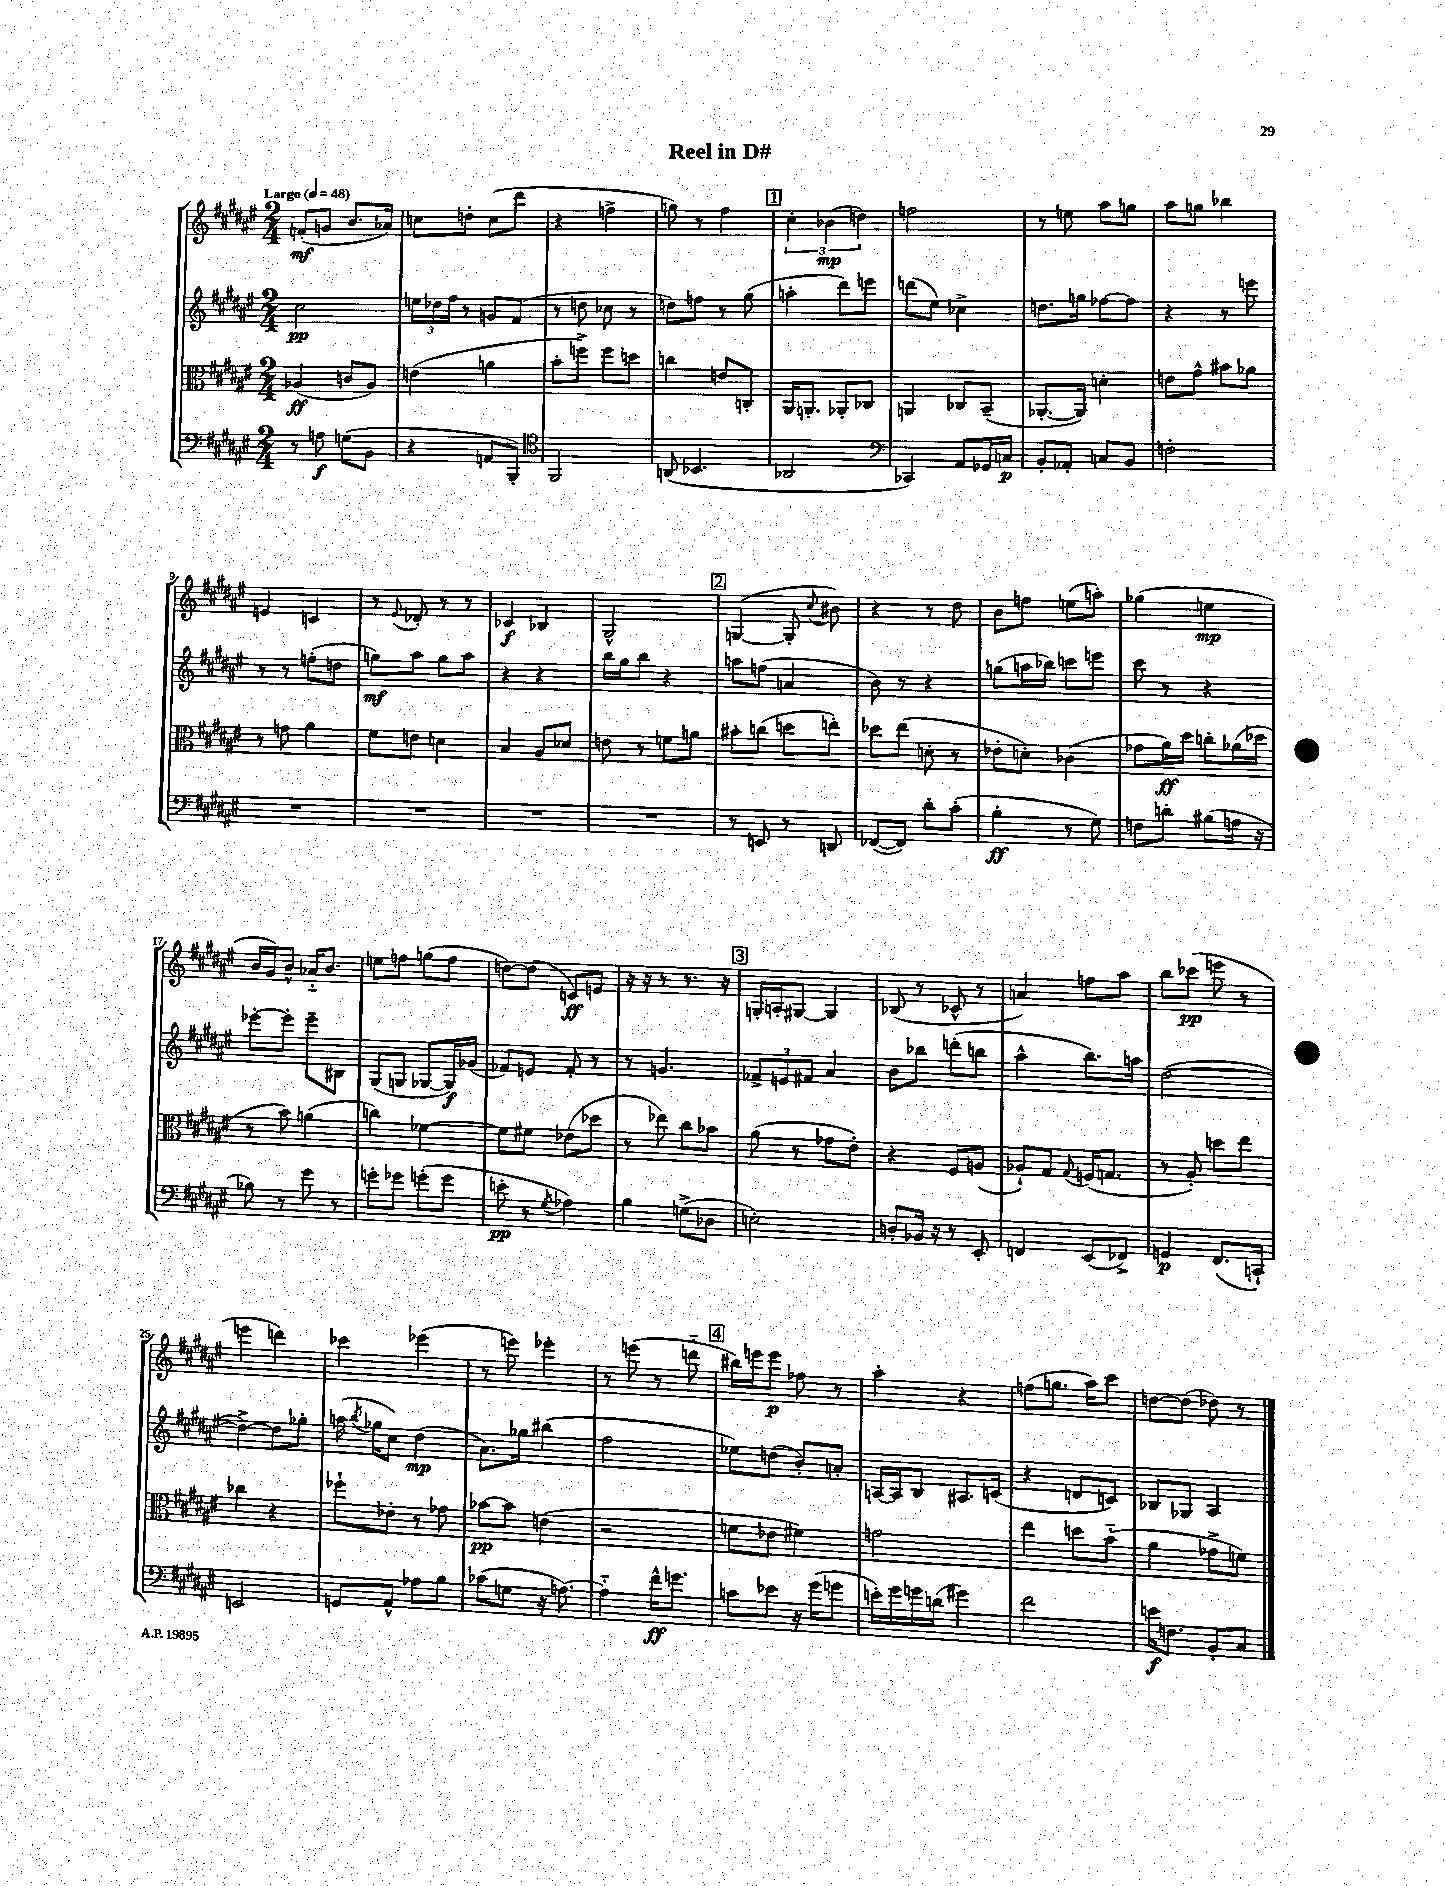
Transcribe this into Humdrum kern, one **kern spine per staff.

**kern	**kern	**kern	**kern
*staff4	*staff3	*staff2	*staff1
*clefF4	*clefC3	*clefG2	*clefG2
*k[f#c#g#d#a#e#]	*k[f#c#g#d#a#e#]	*k[f#c#g#d#a#e#]	*k[f#c#g#d#a#e#]
*M2/4	*M2/4	*M2/4	*M2/4
*MM48	*MM48	*MM48	*MM48
8r	(4A-	2cc#	(8f'
8A	.	.	8g
(8G	8c	.	8.b
8BB	8A-)	.	.
.	.	.	16a-)
=	=	=	=
4r	(4e	24ee	8cc
.	.	24dd-	.
.	.	24ff#	.
.	.	8r	8dd'
8AA	4a	8g	(8cc
8BBB')	.	(8f#	8ddd#
=	=	=	=
*clefC4	*	*	*
2FF#	8b'	8r	4r
.	8ff^)	8dd	.
.	8ff	8cc-	4ff^
.	8dd	8r	.
=	=	=	=
(8AA	4cc	8dd)	8gg)
4.BB-	.	8ff	8r
.	8e	8r	4ff#
.	8C'	(8gg#	.
=	=	=	=
2AA-	16AA#	4aa'	6cc#'
.	8.AA'	.	.
.	.	.	(6b-
.	8AA-'	8ddd#)	.
.	.	.	6dd)
.	8C-	8eee	.
=	=	=	=
*clefF4	*	*	*
4CC-)	4AA	(8ddd	2ff
.	.	8ee#)	.
8AA#	8C-	4cc-^	.
16GG-	(8BB~	.	.
16C	.	.	.
=	=	=	=
8BB'	[8.AA-'	8.dd	8r
8AA-'	.	.	8ee
.	16AA-])	16gg	.
8C	4d'	[8ff-	8aa#
8BB	.	8ff-]	8gg
=	=	=	=
2F'	8e	4r	8aa#
.	8g#^^	.	8gg
.	8b#	8r	4bb-
.	8a-	8eee	.
=	=	=	=
2r	8r	8r	4e
.	8g	8r	.
.	4a#	(8ff'	4c
.	.	8dd	.
=	=	=	=
2r	8f#	8gg)	8r
.	.	.	8qqe#
.	8e	8aa#	8d-'
.	4d	8gg	8r
.	.	8aa#	8r
=	=	=	=
2r	4B	4r	4c-
.	8A#	4r	4B-
.	8d-	.	.
=	=	=	=
2r	8e	16bb	2G#^^
.	.	16gg#	.
.	8r	8bb	.
.	8f	4r	.
.	8a	.	.
=	=	=	=
8r	8b#'	8aa	([4G
8EE	(8cc	(8ff	.
8r	8dd	4a	8G']
.	.	.	8qqcc#
8DD	8ee')	.	8b#)
=	=	=	=
([8FF-	8dd-	8b)	4r
8FF-])	(8ee#	8r	.
8d#'	8d'	4r	8r
(8c#'	8r	.	8dd#
=	=	=	=
4B'	8e-'	(8gg	8b
.	8d')	16aa	8ff
.	.	16bb-)	.
8r	(4c-	8ccc	(8ee
8G#)	.	8eee	8aa')
=	=	=	=
8F	8g-	8ccc#	(4gg-
8d'	16a#)	8r	.
.	16dd#	.	.
(8B#	8cc'	4r	4ee
16A	(16a-	.	.
16r	16dd-	.	.
=	=	=	=
8B-)	8r	[8eee-'	16b
.	.	.	16g#)
8r	8b)	8eee-']	8b^^
8g#	(4a	8eee-~	16a-'~
.	.	.	8.b
8r	.	8B#	.
=	=	=	=
8g'	4cc)	(8G#	8ee
8g-	.	8G	8ff
(8g'	[4f-	[8G-	(8gg
8g	.	16G-])	8ff
.	.	(16g-	.
=	=	=	=
8e'	8f-]	8f-)	[8dd)
8r	8f#	8e	(8dd]
8qG#	.	.	.
4A-)	(8e-	8f-'	8c)
.	8dd-	8r	8e
=	=	=	=
4B	8r	8r	16r
.	.	.	16r
.	8ee-)	4.g	8r
(8G^	8cc#	.	8.r
8D-	8b-	.	.
.	.	.	16r
=	=	=	=
2E')	(8a#	12f-^	16G'
.	.	.	16A'
.	.	12e	.
.	8r	.	[8G#
.	.	12f#	.
.	8g-	4a#	4G#]
.	8e#')	.	.
=	=	=	=
8D'	4r	8b	(8B-
16BB-	.	8bb-	8r
16r	.	.	.
8r	8F#	(8ddd'	8c-^^
8EE#'	(8A	8bb	8r
=	=	=	=
4FF	8A-`)	4aa#^^	4a)
.	8G#	.	.
.	8qqG#	.	.
(8EE#	(16F	8.bb)	8ff
.	8.G	.	.
8FF-^)	.	.	8aa#
.	.	16aa	.
=	=	=	=
4GG	8r	([2dd#	8bb
.	8A#')	.	(8ccc-
(8.FF#	8dd	.	8eee
.	8ee#	.	8r
16CC`)	.	.	.
=	=	=	=
2EE	4cc-	4dd#^_)	4eee
.	4r	8dd#]	4ddd)
.	.	8gg-'	.
=	=	=	=
8GG	8ff-`	(16aa	4ccc-
.	.	8qbb	.
.	.	16gg-	.
8AA#^^	8e-'	8cc#)	.
8A-	8r	(4dd#	(4eee-
8B	8g-	.	.
=	=	=	=
(8c-	[8b-	8.a#)	8r
8G	8b-]	.	8eee)
.	.	16gg-	.
16r	(4e	(4bb#	4eee-'
[8.A)	.	.	.
=	=	=	=
4A'~]	2r	2ff#	8r
.	.	.	(8eee
16f#^^	.	.	8r
8.g	.	.	.
.	.	.	8ddd'~
=	=	=	=
8c	8f	8ee-)	16bb#)
.	.	.	16eee
8e-	8e-	(8dd	8eee
16r	4f#)	8b')	8ff-
(16g#	.	.	.
8g	.	8a'	8r
=	=	=	=
16e')	2g	[16A	4aa#'
16g#	.	16A]	.
16g	.	8B	.
(16d	.	.	.
4g#)	.	8.A#	4r
.	.	(16c	.
=	=	=	=
2f#	4ee#	4r	(8ff
.	.	.	8.gg
.	8dd	8d	.
.	.	.	16aa#)
.	(8b'~	8c)	8ccc#
=	=	=	=
16e	4a#	8B-	[8dd
8.F	.	.	.
.	.	8G-	(8dd]
8BB'	8g-^	4A#	8dd-)
8C#	8f)	.	8r
==	==	==	==
*-	*-	*-	*-
